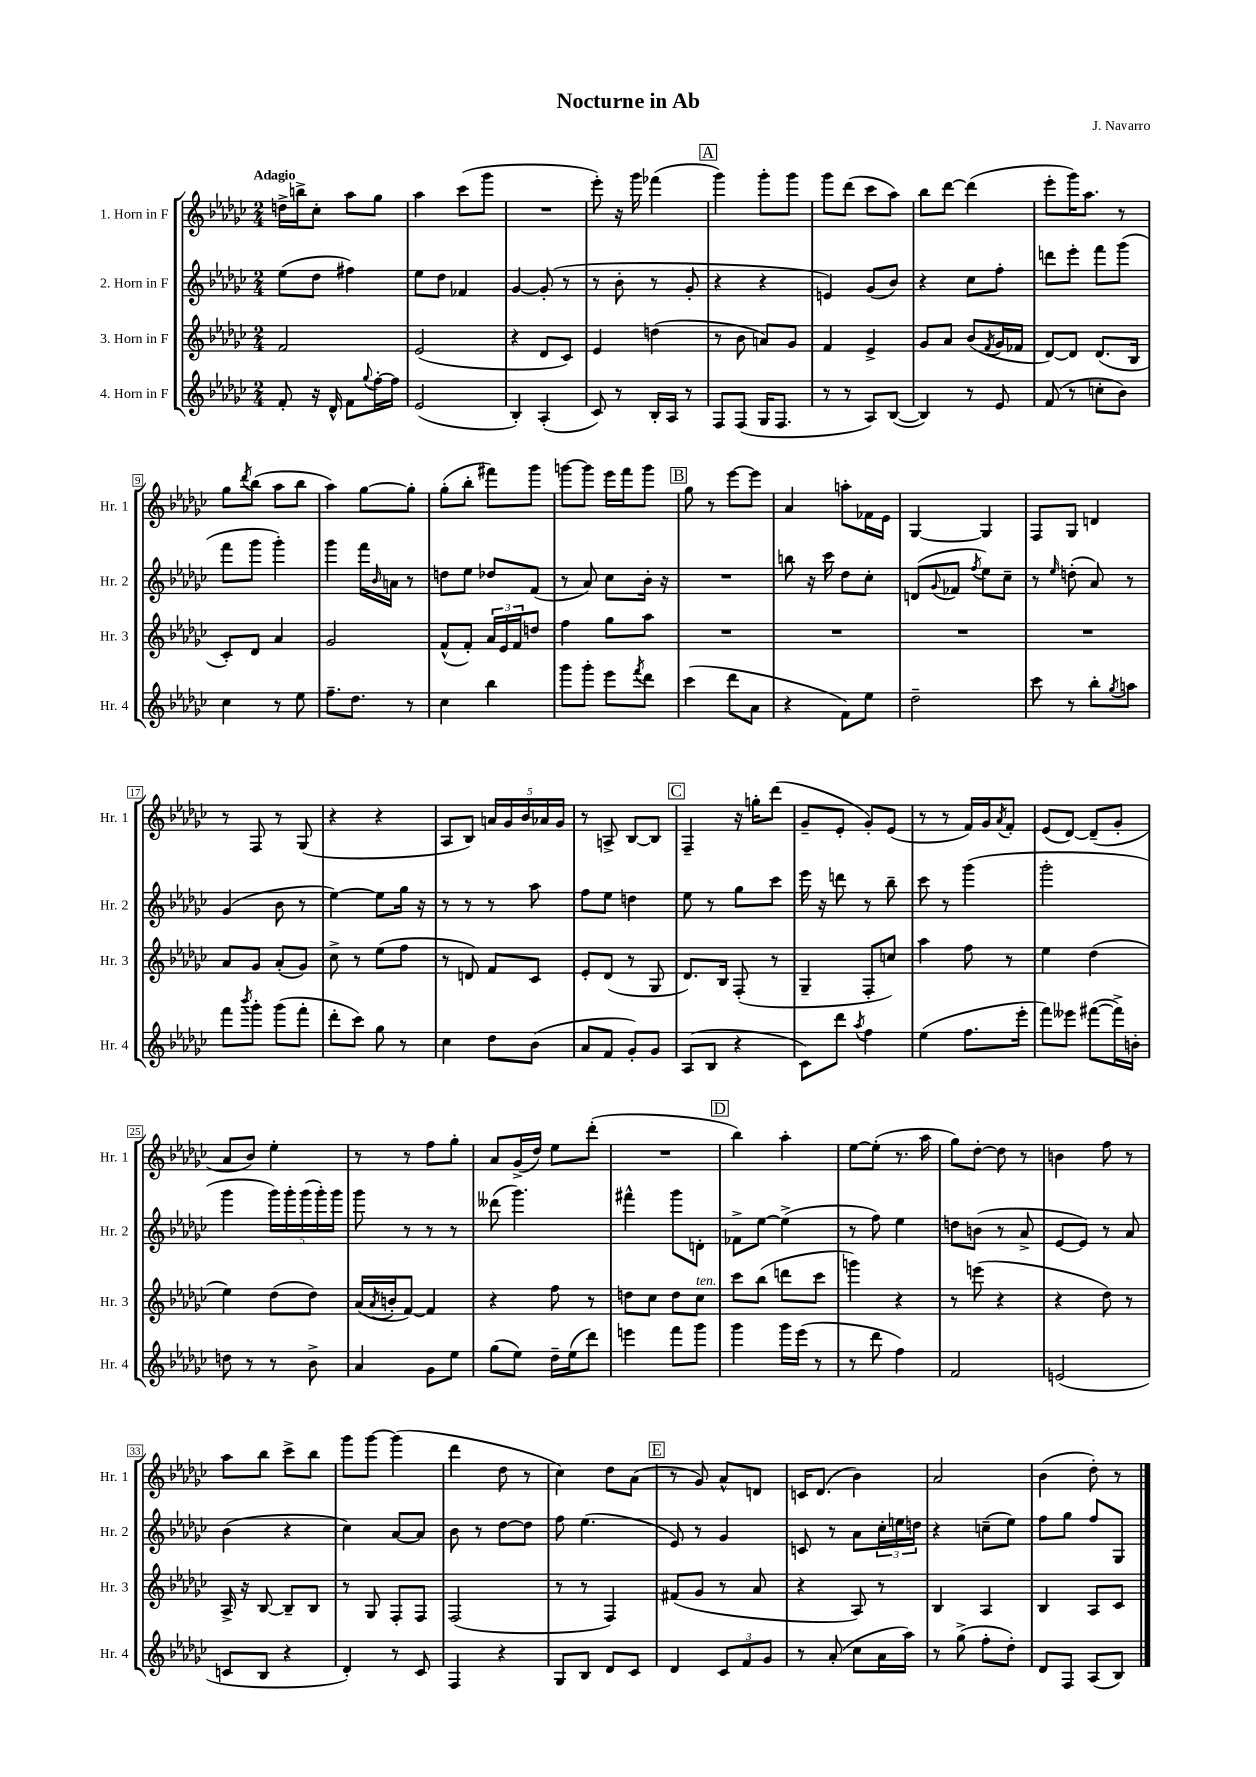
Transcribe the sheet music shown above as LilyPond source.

\header { title = "Nocturne in Ab" composer = "J. Navarro" }
<<
\new StaffGroup <<
\new Staff = "s0" \with { instrumentName = "1. Horn in F" shortInstrumentName = "Hr. 1" } {
    \clef treble \key ges \major \numericTimeSignature \time 2/4 \tempo "Adagio"
    d''16-> b''16-> ces''8-. aes''8 ges''8 |
    aes''4 ces'''8( ges'''8 |
    R2 |
    ees'''8-.) r16 ges'''16 fes'''4( |
    \mark \markup { \box "A" } ges'''4) ges'''8-. ges'''8 |
    ges'''8 des'''8( ces'''8 aes''8) |
    bes''8 des'''8~ des'''4( |
    ees'''8-. ges'''16) aes''8. r8 |
    ges''8 \acciaccatura { des'''8 } bes''8( aes''8 bes''8 |
    aes''4) ges''8~ ges''8-. |
    ges''8-.( bes''8-. fis'''8) ges'''8 |
    g'''8~ g'''8 ees'''16 f'''16 g'''8 |
    \mark \markup { \box "B" } ges''8 r8 ees'''8~ ees'''8 |
    aes'4 a''8-. fes'16 ees'16 |
    ges4~ ges4 |
    f8 ges8 d'4 |
    r8 f8 r8 ges8( |
    r4 r4 |
    aes8 bes8) \tuplet 5/4 { a'16 ges'16 bes'16 aes'16 ges'16 } |
    r8 a8-> bes8~ bes8 |
    \mark \markup { \box "C" } f4-- r16 g''16-. des'''8( |
    ges'8-- ees'8-. ges'8-.) ees'8( |
    r8 r8 f'16) ges'16 \acciaccatura { aes'8 } f'8-. |
    ees'8( des'8~) des'8--( ges'8-. |
    aes'8 bes'8) ees''4-. |
    r8 r8 f''8 ges''8-. |
    aes'8 ges'16->( des''16) ees''8 des'''8-.( |
    R2 |
    \mark \markup { \box "D" } bes''4) aes''4-. |
    ees''8~ ees''8-.( r8. aes''16 |
    ges''8) des''8~-. des''8 r8 |
    b'4 f''8 r8 |
    aes''8 bes''8 ces'''8-> bes''8 |
    ges'''8 ges'''8~ ges'''4( |
    des'''4 des''8 r8 |
    ces''4) des''8 aes'8( |
    \mark \markup { \box "E" } r8 ges'8) aes'8-^ d'8 |
    c'16 des'8.( bes'4) |
    aes'2 |
    bes'4( des''8-.) r8 \bar "|." |
}
\new Staff = "s1" \with { instrumentName = "2. Horn in F" shortInstrumentName = "Hr. 2" } {
    \clef treble \key ges \major \numericTimeSignature \time 2/4
    ees''8( des''8 fis''4) |
    ees''8 des''8 fes'4 |
    ges'4~ ges'8-.( r8 |
    r8 bes'8-. r8 ges'8-. |
    \mark \markup { \box "A" } r4 r4 |
    e'4) ges'8( bes'8) |
    r4 ces''8 f''8-. |
    d'''8 ees'''8-. f'''8 ges'''8( |
    f'''8 ges'''8 ges'''4-.) |
    ges'''4 f'''16 \grace { bes'16 } a'16 r8 |
    d''8 ees''8 des''8 f'8( |
    r8 aes'8) ces''8 bes'16-. r16 |
    \mark \markup { \box "B" } R2 |
    b''8 r16 ces'''16 des''8 ces''8-. |
    d'8( \appoggiatura { ges'8 } fes'8 \acciaccatura { f''8 } ees''8) ces''8-- |
    r8 \grace { ees''16 } d''8-.( aes'8) r8 |
    ges'4( bes'8 r8 |
    ees''4~) ees''8 ges''16 r16 |
    r8 r8 r8 aes''8 |
    f''8 ees''8 d''4 |
    \mark \markup { \box "C" } ees''8 r8 ges''8 ces'''8 |
    ees'''16 r16 d'''8 r8 bes''8-- |
    ces'''8 r8 ges'''4( |
    ges'''2-. |
    ges'''4 \tuplet 5/4 { ges'''16) ges'''16-. ges'''16( ges'''16-.) ges'''16 } |
    ges'''8 r8 r8 r8 |
    deses'''8( ges'''4.) |
    fis'''4-^ ges'''8 d'8-. |
    \mark \markup { \box "D" } fes'8-> ees''8~ ees''4->( |
    r8 f''8) ees''4 |
    d''8 b'8( r8 aes'8-> |
    ees'8~ ees'8) r8 aes'8 |
    bes'4( r4 |
    ces''4) aes'8~ aes'8 |
    bes'8 r8 des''8~ des''8 |
    f''8 ees''4.( |
    \mark \markup { \box "E" } ees'8) r8 ges'4 |
    c'8 r8 aes'8 \tuplet 3/2 { ces''16-. e''16 d''16 } |
    r4 c''8--( ees''8) |
    f''8 ges''8 f''8 ges8 \bar "|." |
}
\new Staff = "s2" \with { instrumentName = "3. Horn in F" shortInstrumentName = "Hr. 3" } {
    \clef treble \key ges \major \numericTimeSignature \time 2/4
    f'2 |
    ees'2( |
    r4 des'8 ces'8) |
    ees'4 d''4( |
    \mark \markup { \box "A" } r8 bes'8 a'8) ges'8 |
    f'4 ees'4-> |
    ges'8 aes'8 bes'8( \acciaccatura { f'8 } ges'16 fes'16 |
    des'8~) des'8 des'8.( bes16 |
    ces'8-.) des'8 aes'4 |
    ges'2 |
    f'8-^( f'8-.) \tuplet 3/2 { aes'16 ees'16 f'16 } d''8 |
    f''4 ges''8 aes''8 |
    \mark \markup { \box "B" } R2 |
    R2 |
    R2 |
    R2 |
    aes'8 ges'8 aes'8-.( ges'8) |
    ces''8-> r8 ees''8( f''8 |
    r8 d'8) f'8 ces'8 |
    ees'8-. des'8( r8 ges8 |
    \mark \markup { \box "C" } des'8.) bes16 f8-.( r8 |
    ges4-- f8-. c''8) |
    aes''4 f''8 r8 |
    ees''4 des''4( |
    ees''4) des''8( des''8) |
    aes'16( \acciaccatura { aes'8 } b'16-. f'8~) f'4 |
    r4 f''8 r8 |
    d''8 ces''8 d''8 ces''8^\markup { \italic "ten." } |
    \mark \markup { \box "D" } ces'''8 bes''8( d'''8 ces'''8 |
    g'''4) r4 |
    r8 e'''8( r4 |
    r4 des''8) r8 |
    aes16-> r16 bes8~ bes8-- bes8 |
    r8 ges8 f8-. f8 |
    f2( |
    r8 r8 f4) |
    \mark \markup { \box "E" } fis'8( ges'8 r8 aes'8 |
    r4 aes8) r8 |
    bes4 aes4 |
    bes4 aes8 ces'8 \bar "|." |
}
\new Staff = "s3" \with { instrumentName = "4. Horn in F" shortInstrumentName = "Hr. 4" } {
    \clef treble \key ges \major \numericTimeSignature \time 2/4
    f'8-. r16 des'16-^ f'8 \appoggiatura { ges''8 } f''16~-. f''16 |
    ees'2( |
    bes4-.) aes4-.( |
    ces'8) r8 bes16-. aes16 r8 |
    \mark \markup { \box "A" } f8 f8( ges16 f8. |
    r8 r8 aes8) bes8~( |
    bes4) r8 ees'8 |
    f'8( r8 c''8-. bes'8) |
    ces''4 r8 ees''8 |
    f''8.-- des''8. r8 |
    ces''4 bes''4 |
    ges'''8 ges'''8-. ees'''8 \acciaccatura { f'''8 } des'''8 |
    \mark \markup { \box "B" } ces'''4( des'''8 aes'8 |
    r4 f'8) ees''8 |
    des''2-- |
    ces'''8 r8 bes''8-. \acciaccatura { ges''8 } a''8 |
    f'''8 \acciaccatura { bes'''8 } ges'''8-. ges'''8( f'''8-. |
    des'''8-. ces'''8) ges''8 r8 |
    ces''4 des''8 bes'8( |
    aes'8 f'8 ges'8-.) ges'8 |
    \mark \markup { \box "C" } aes8( bes8 r4 |
    ces'8) des'''8 \acciaccatura { aes''8 } f''4 |
    ees''4( f''8. ees'''16-. |
    f'''8) eeses'''8 fis'''8~( fis'''16->) b'16-. |
    d''8 r8 r8 bes'8-> |
    aes'4 ges'8 ees''8 |
    ges''8( ees''8) des''16-- ees''16( des'''8) |
    e'''4 f'''8 ges'''8 |
    \mark \markup { \box "D" } ges'''4 ges'''16 ees'''16( r8 |
    r8 des'''8 f''4) |
    f'2 |
    e'2( |
    c'8 bes8 r4 |
    des'4-.) r8 ces'8 |
    f4 r4 |
    ges8 bes8 des'8 ces'8 |
    \mark \markup { \box "E" } des'4 \tuplet 3/2 { ces'8 f'8 ges'8 } |
    r8 aes'8-.( ces''8 aes'16 aes''16) |
    r8 ges''8->( f''8-. des''8-.) |
    des'8 f8 aes8( bes8) \bar "|." |
}
>>
>>
\layout { \context { \Score \override BarNumber.stencil = #(make-stencil-boxer 0.1 0.3 ly:text-interface::print) } }
